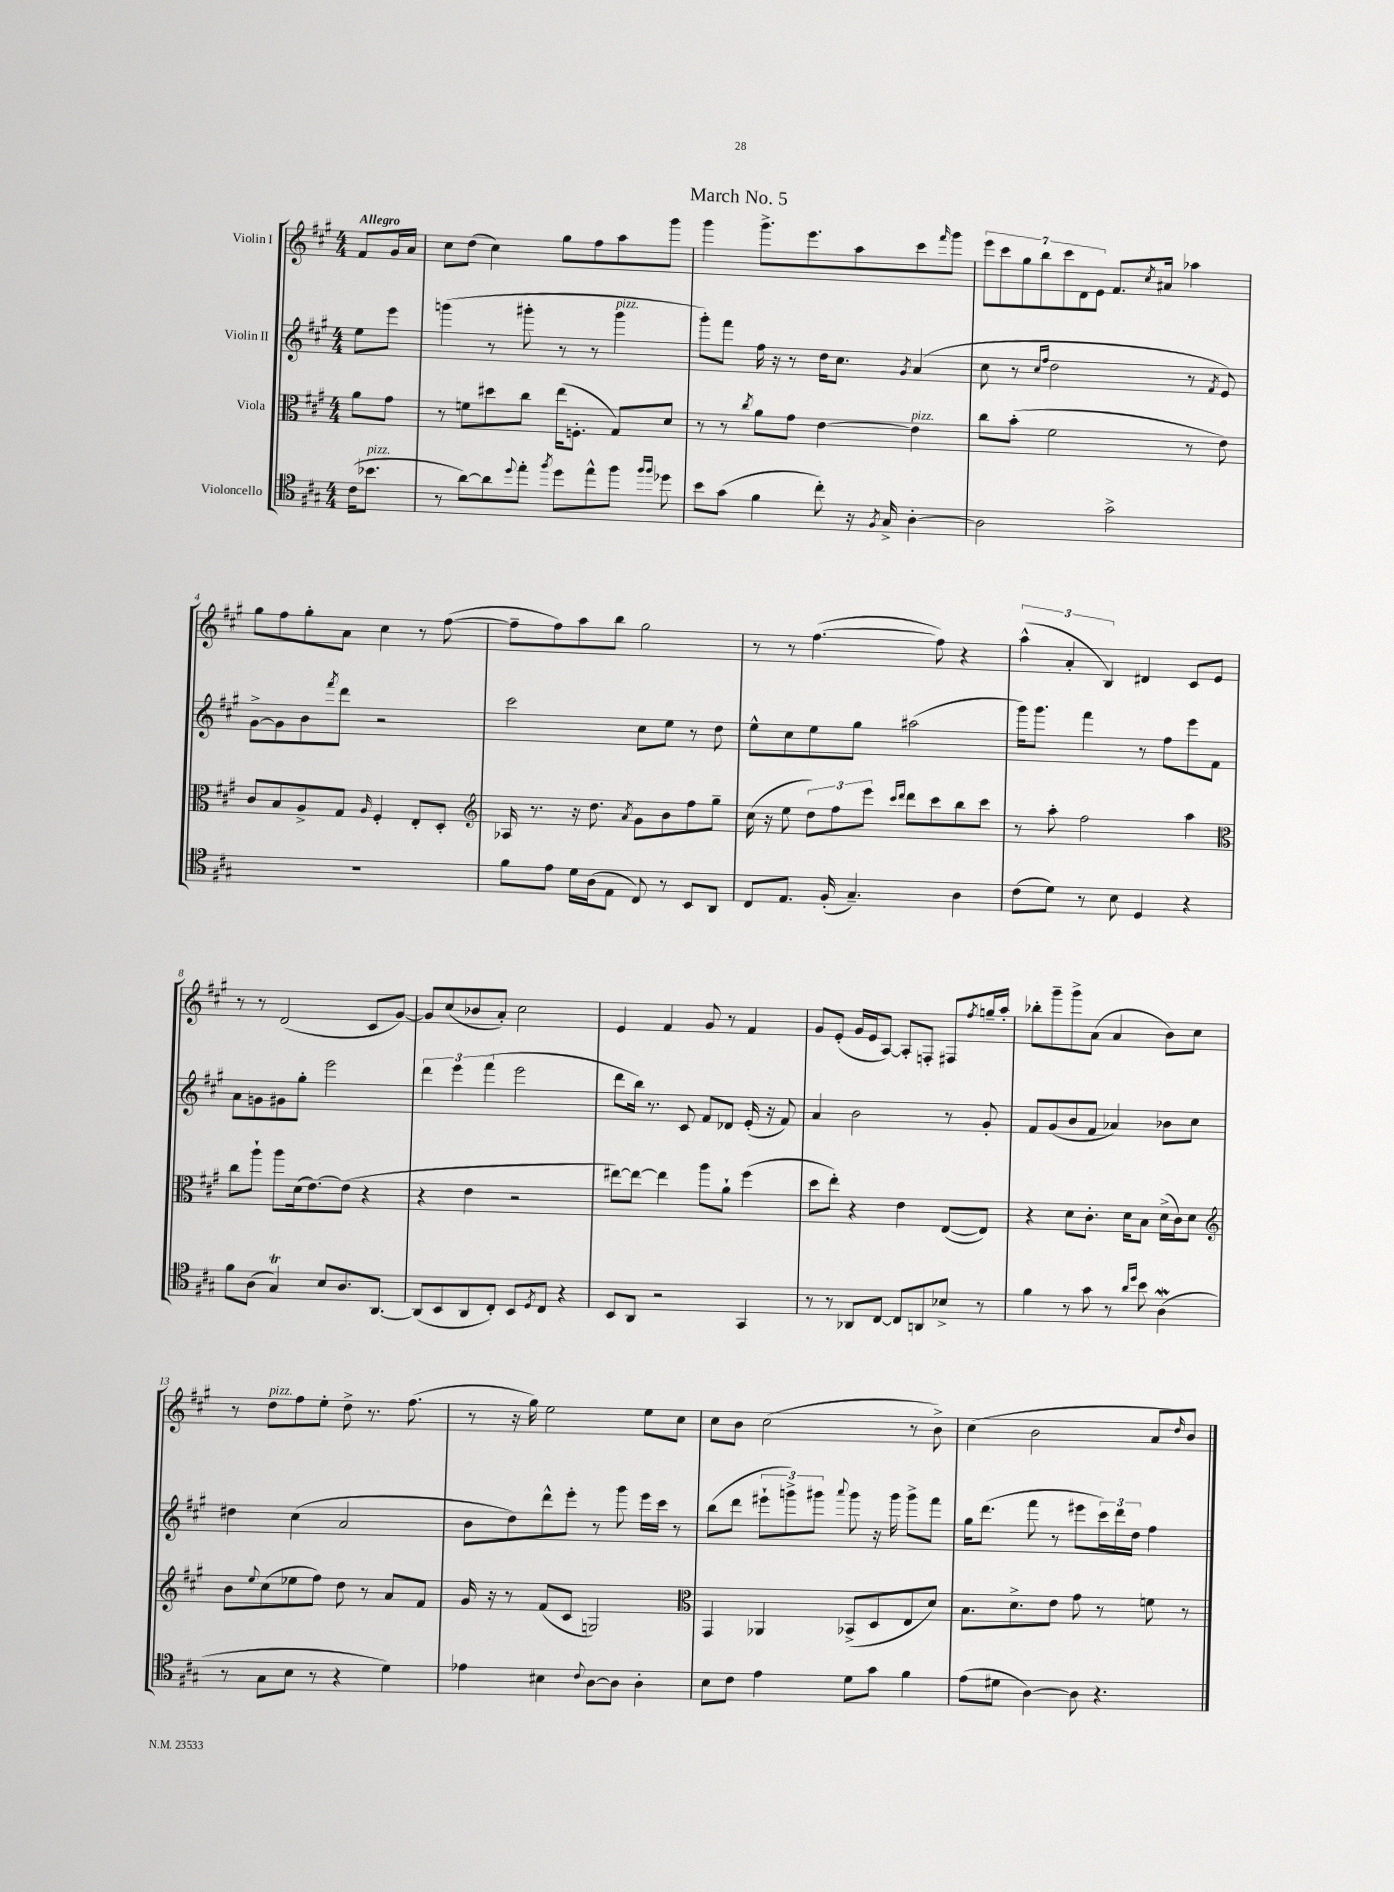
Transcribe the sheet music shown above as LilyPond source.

\header { title = "March No. 5" }
<<
\new StaffGroup <<
\new Staff = "s0" \with { instrumentName = "Violin I" } {
    \clef treble \key a \major \numericTimeSignature \time 4/4 \partial 4 \tempo "Allegro"
    fis'8 gis'16 a'16 |
    cis''8 d''8( cis''4) gis''8 fis''8 a''8 gis'''8 |
    gis'''4 gis'''8.-> e'''8. a''8 cis'''8 \grace { fis'''16 } gis'''8 |
    \tuplet 7/4 { e'''8 cis'''8 gis''8 b''8 cis'''8 d'8 e'8 } fis'8. \acciaccatura { cis''8 } ais'16 aes''4 |
    gis''8 fis''8 gis''8-. a'8 cis''4 r8 fis''8~( |
    fis''8-- fis''8) a''8 b''8 gis''2 |
    r8 r8 fis''4.~( fis''8) r4 |
    \tuplet 3/2 { a''4-^( a'4-. b4) } dis'4 cis'8 e'8 |
    r8 r8 d'2( cis'8 gis'8~) |
    gis'8 cis''8( bes'8 a'8-.) cis''2 |
    e'4 fis'4 gis'8 r8 fis'4 |
    gis'8 e'8-.( gis'16 e'16 a8~) a8-. f8-. fis8 \acciaccatura { fis''8 } g''16-- a''16-. |
    bes''8-. gis'''8-- gis'''8-> a'8( a'4 b'8) cis''8 |
    r8 d''8^\markup { \italic "pizz." } fis''8 e''8-. d''8-> r8. fis''8.( |
    r8 r16 gis''16) e''2 e''8 cis''8 |
    cis''8 b'8 cis''2( r8 b'8->) |
    cis''4( b'2 a'8 \grace { d''16 } b'8) \bar "|." |
}
\new Staff = "s1" \with { instrumentName = "Violin II" } {
    \clef treble \key a \major \numericTimeSignature \time 4/4 \partial 4
    e''8 e'''8 |
    g'''4( r8 gis'''8-. r8 r8 gis'''4^\markup { \italic "pizz." } |
    gis'''8-.) fis'''8 fis''16 r16 r8 d''16 cis''8. \acciaccatura { gis'8 } a'4( |
    cis''8 r8 \grace { cis''16 fis''16 } d''2 r8 \acciaccatura { fis'8 } e'8) |
    gis'8~-> gis'8 b'8 \acciaccatura { fis'''8 } d'''8 r2 |
    cis'''2 cis''8 e''8 r8 d''8 |
    e''8-^ cis''8 e''8 gis''8 ais''2( |
    gis'''16) gis'''8. fis'''4 r8 fis''8 e'''8 fis'8 |
    a'8 g'8 gis'8 gis''8-. e'''2 |
    \tuplet 3/2 { d'''4 e'''4 fis'''4( } e'''2 |
    d'''8 b''16) r8. cis'8 fis'8 des'8 e'16-.( r16 fis'8) |
    a'4 b'2 r8 gis'8-. |
    fis'8 gis'8( b'8 fis'8 aes'4) bes'8 cis''8 |
    dis''4 cis''4( a'2 |
    b'8 d''8) d'''8-^ e'''8-. r8 gis'''8 e'''16 cis'''16 r8 |
    b''8( d'''8 \tuplet 3/2 { eis'''8-! g'''8->) gis'''8 } \appoggiatura { a'''8 } gis'''8 r16 gis'''16 gis'''8-> fis'''8 |
    gis''16 d'''8.( fis'''8 r8 eis'''8 \tuplet 3/2 { cis'''16) d'''16 d''16 } fis''4 \bar "|." |
}
\new Staff = "s2" \with { instrumentName = "Viola" } {
    \clef alto \key a \major \numericTimeSignature \time 4/4 \partial 4
    a'8 gis'8 |
    r8 f'8 dis''8 cis''8 e''16( f8.-. gis8) d'8 |
    r8 r8 \acciaccatura { cis''8 } a'8 gis'8 e'4~ e'4^\markup { \italic "pizz." } |
    cis''8 b'8-.( fis'2 r8 e'8) |
    cis'8 b8 a8-> gis8 \grace { a16 } fis4-. e8-. d8-. |
    \clef treble aes16 r8. r16 d''8. \acciaccatura { a'8 } gis'8 b'8 fis''8 gis''8-- |
    cis''16( r16 e''8 \tuplet 3/2 { d''8) fis''8 e'''8 } \grace { cis'''16 d'''16 } d'''8 cis'''8 b''8 cis'''8 |
    r8 a''8-. fis''2 a''4 |
    \clef alto cis''8 a''8-! a''8 d'16( e'8.~) e'8( r4 |
    r4 e'4 r2 |
    eis''8~) eis''8~ eis''4 a''8 a'8-! fis''4( |
    d''8 e''8-.) r4 e'4 e8~( e8) |
    r4 d'8 cis'8.-. d'16 b8 d'16->( cis'16) d'8 |
    \clef treble b'8 \appoggiatura { e''8 } cis''8( ees''8 fis''8) d''8 r8 a'8 fis'8 |
    gis'16 r16 r8 fis'8( cis'8 g2) |
    \clef alto gis,4 aes,4 bes,8->( d8 e8 d'8) |
    b8. d'8.-> e'8 gis'8 r8 f'8 r8 \bar "|." |
}
\new Staff = "s3" \with { instrumentName = "Violoncello" } {
    \clef tenor \key a \major \numericTimeSignature \time 4/4 \partial 4
    cis'16( bes'8.^\markup { \italic "pizz." } |
    r8 a'8~) a'8 \appoggiatura { d''8 } e''8-. \acciaccatura { fis''8 } d''8 e''8-^ fis''8 \grace { fis''16 fis''16 } des''8 |
    b'8 gis'8( fis'4 cis''8-.) r16 \acciaccatura { fis8 } gis16-> a4~-. |
    a2 gis'2-> |
    R1 |
    fis'8 e'8 d'16 a16( e8 cis8) r8 b,8 a,8 |
    cis8 e8. fis16-.( gis4.--) a4 |
    cis'8( d'8) r8 b8 d4 r4 |
    fis'8 a8( gis4\trill) b8 a8. a,8.~ |
    a,8( b,8 a,8 cis8-.) b,8 \acciaccatura { d8 } cis8 r4 |
    b,8 a,8 r2 gis,4 |
    r8 r8 aes,8 cis8~ cis8 a,8 bes8-> r8 |
    fis'4 r8 gis'8 r8 \grace { a'16 d''16 } b'8 a4\mordent( |
    r8 gis8 b8 r8 r4 d'4) |
    ees'4 bis4 \appoggiatura { cis'8 } a8~ a8 a4-. |
    b8 cis'8 e'4 d'8 gis'8 fis'4 |
    e'8( dis'8 a4~) a8 r4. \bar "|." |
}
>>
>>
